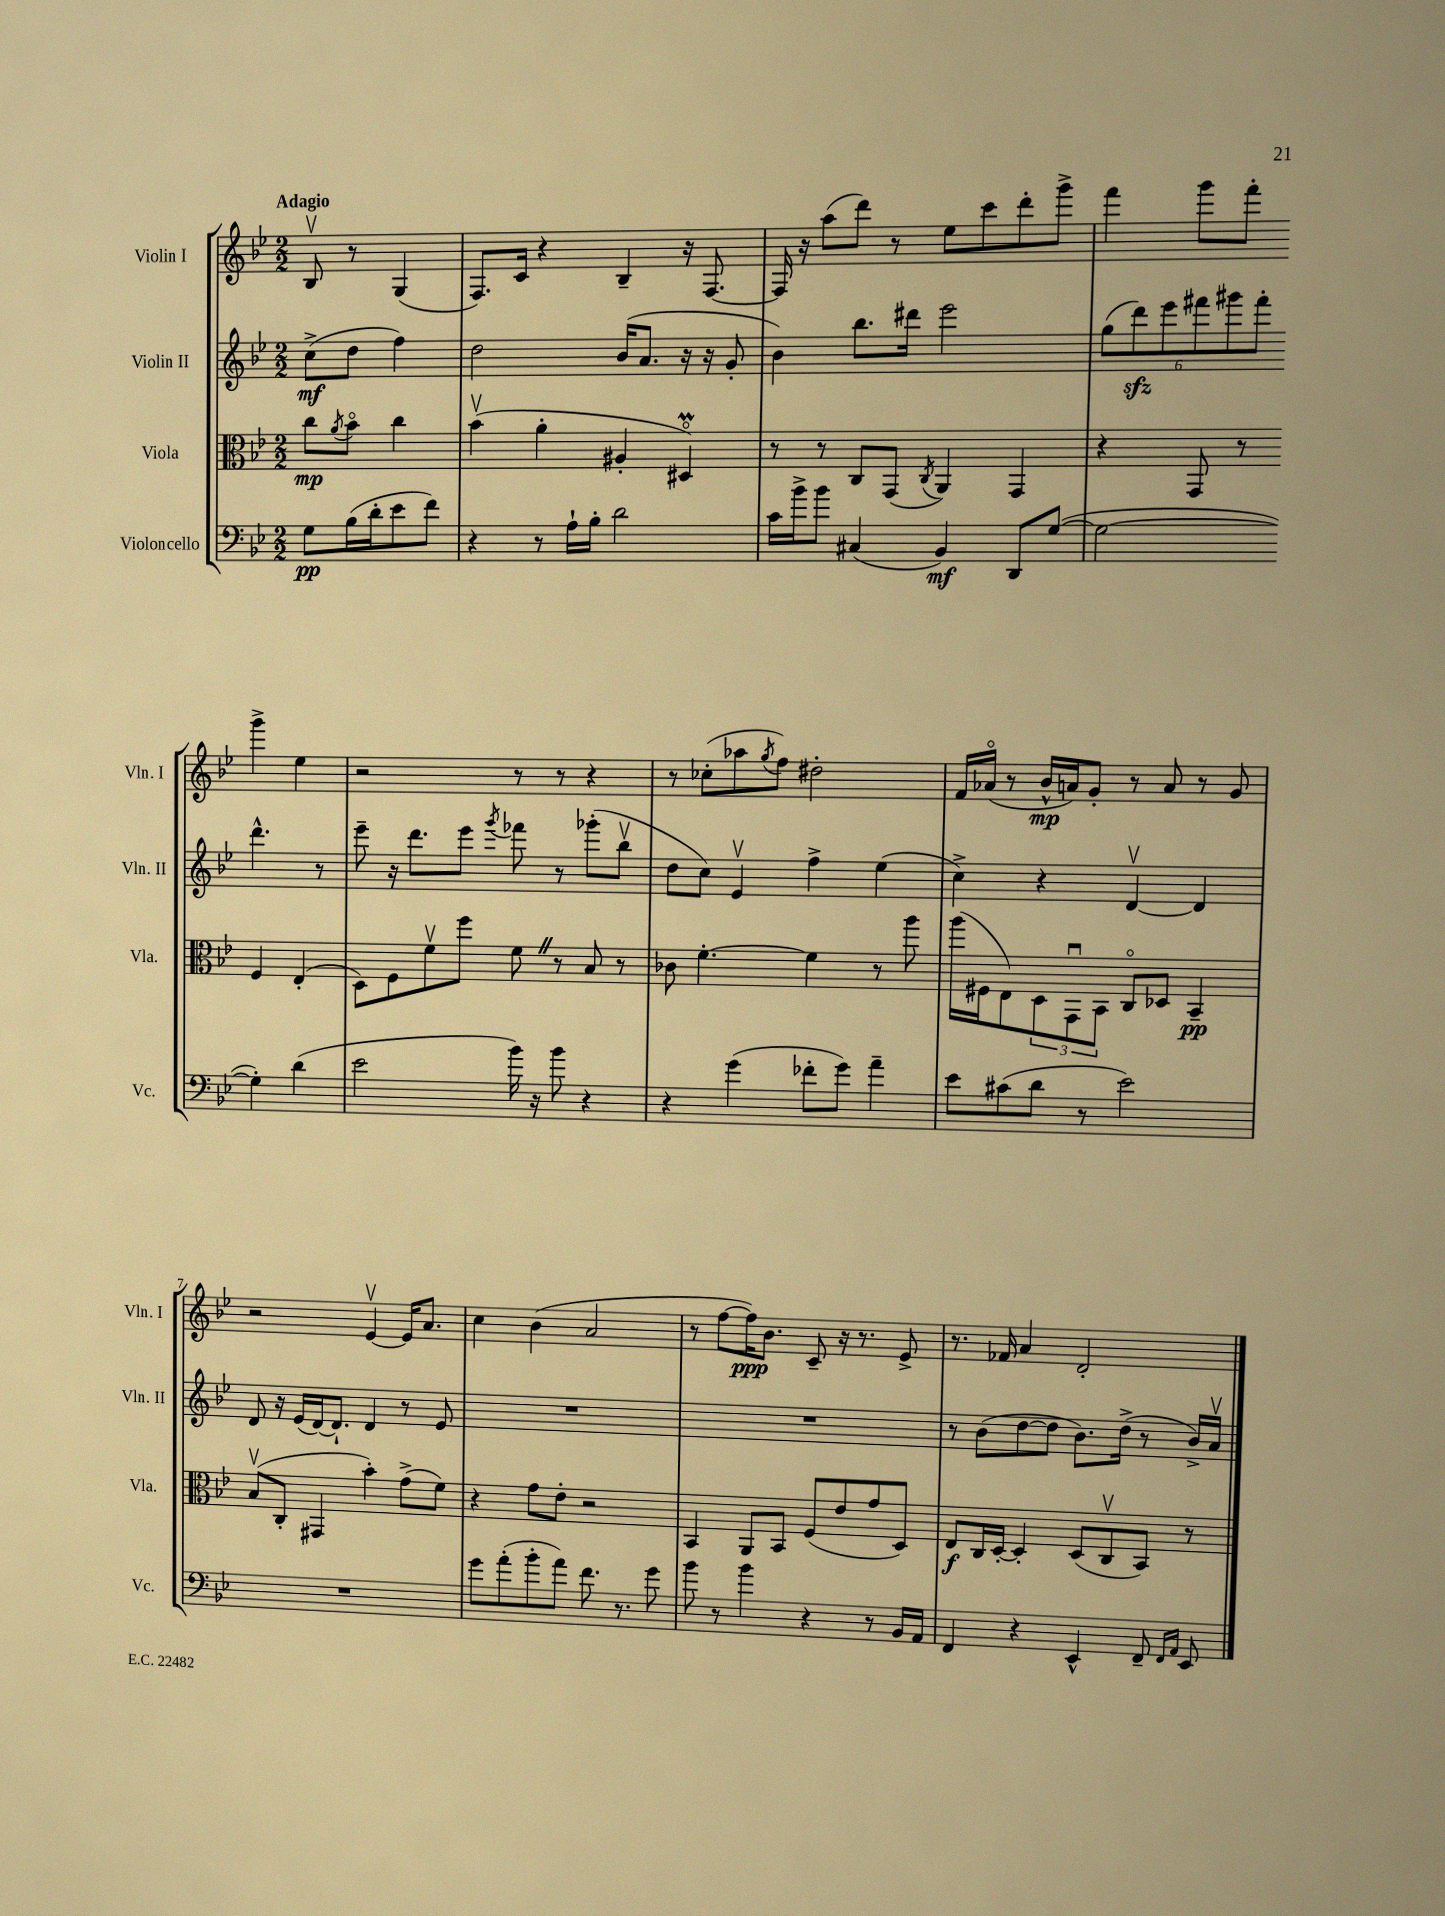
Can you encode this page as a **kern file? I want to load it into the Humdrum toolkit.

**kern	**kern	**kern	**kern
*staff4	*staff3	*staff2	*staff1
*clefF4	*clefC3	*clefG2	*clefG2
*k[b-e-]	*k[b-e-]	*k[b-e-]	*k[b-e-]
*M2/2	*M2/2	*M2/2	*M2/2
8G\L	8cc\L	(8cc^\L	8B-v/
.	8qa/	.	.
(16B-\L	8b-o\J	8dd\J	8r
16d'\J	.	.	.
8e-\	4cc\	4ff\)	(4G/
8f\J)	.	.	.
=	=	=	=
4r	(4b-v\	2dd\	8.F/L)
.	.	.	16c/Jk
8r	4a'\	.	4r
16A`\LL	.	.	.
16B-'\JJ	.	.	.
2d\	4A#'/	(16b-/LK	4B-~/
.	.	8.a/J	.
.	4D#o/)	16r	16r
.	.	16r	[8.F/
.	.	8g'/	.
=	=	=	=
16c\LL	8r	4b-\)	16F/]
16b-^\J	.	.	16r
8b-\J	8r	.	(8aa\L
(4C#/	8C/L	8.bb-\L	8ddd\J)
.	(8GG/J	.	8r
.	.	16ddd#\Jk	.
.	8qC/	.	.
4BB-/)	4AA/)	2eee-\	8ee-\L
.	.	.	8ccc\
8DD/L	4GG/	.	8ddd'\
([8G/J	.	.	8ggg^\J
=	=	=	=
2G\_	4r	(12gg\L	4fff\
.	.	12ddd\)	.
.	.	12eee-\	.
.	8GG/	12fff#\	8ggg\L
.	.	12ggg#\	.
.	8r	.	8fff'\J
.	.	12fff#'\J	.
4G'\])	4F/	4.ddd^^\	4ggg^\
(4d\	(4E-'/	.	4ee-\
.	.	8r	.
=	=	=	=
2e-\	8D\L)	8eee-~\	2r
.	8F\	16r	.
.	.	8.ddd\L	.
.	8fv\	.	.
.	8ff\J	8eee-\J	.
.	.	8qggg/	.
16b-\)	8f\	8fff-\	8r
16r	.	.	.
8b-\	8r	8r	8r
4r	8B-/	(8ggg-'\L	4r
.	8r	8bb-v\J	.
=	=	=	=
4r	8c-\	8dd\L	8r
.	[4.f'\	8cc\J)	(8cc-'\L
(4g\	.	4e-v/	8aa-\
.	.	.	8qgg/
.	.	.	8ff\J)
8f-'\L	4f\]	4ff^\	2dd#'\
8g\J)	.	.	.
4a~\	8r	(4ee-\	.
.	8aa\	.	.
=	=	=	=
8e-\L	(16aa\LL	4cc^\)	16f/LL
.	16F#\J	.	(16a-o/JJ
(8c#\	8E-\)	.	8r
8d\J	12D\	4r	16b-^^/LL
.	.	.	16a/J)
.	12GGu\	.	.
8r	.	.	8g'/J
.	12BB-\J	.	.
2e-\)	8Co/L	[4dv/	8r
.	8D-/J	.	8a/
.	4BB-~/	4d/]	8r
.	.	.	8g/
=	=	=	=
1r	(8B-v/L	8d/	2r
.	8C'/J	16r	.
.	.	(16e-/LL	.
.	4GG#/	[16d/J)	.
.	.	8.d`/]J	.
.	4b-'\)	4d/	[4e-v/
.	(8g^\L	8r	16e-/]LK
.	.	.	8.a/J
.	8f\J)	8e-/	.
=	=	=	=
8g\L	4r	1r	4cc\
(8a'\	.	.	.
8b-'\	8g\L	.	(4b-\
8a\J)	8e-'\J	.	.
8.f\	2r	.	2a/
8.r	.	.	.
8g\	.	.	.
=	=	=	=
8b-\	4BB-/	1r	8r
8r	.	.	[8ff\L
4b-\	8AA/L	.	16ff\]K)
.	.	.	8.b-\J
.	8BB-/J	.	.
4r	(8F/L	.	8c~/
.	8e-/	.	16r
.	.	.	8.r
8r	8g/	.	.
16BB-/LL	8D/J)	.	8e-^/
16AA/JJ	.	.	.
=	=	=	=
4FF/	8E-/L	8r	8.r
.	16C/L	(8b-\L	.
.	[16D'/JJ	.	16f-/
4r	4D'/]	[8dd\	4a/
.	.	8dd\]J	.
4EE-^^/	(8D/L	8.b-\L)	2d'/
.	8Cv/	.	.
.	.	(16dd^\Jk	.
8FF~/	8BB-/J)	8r	.
16qqFF/LL	.	.	.
16qqAA/JJ	.	.	.
8EE-/	8r	16b-^/LL)	.
.	.	16av/JJ	.
==	==	==	==
*-	*-	*-	*-
